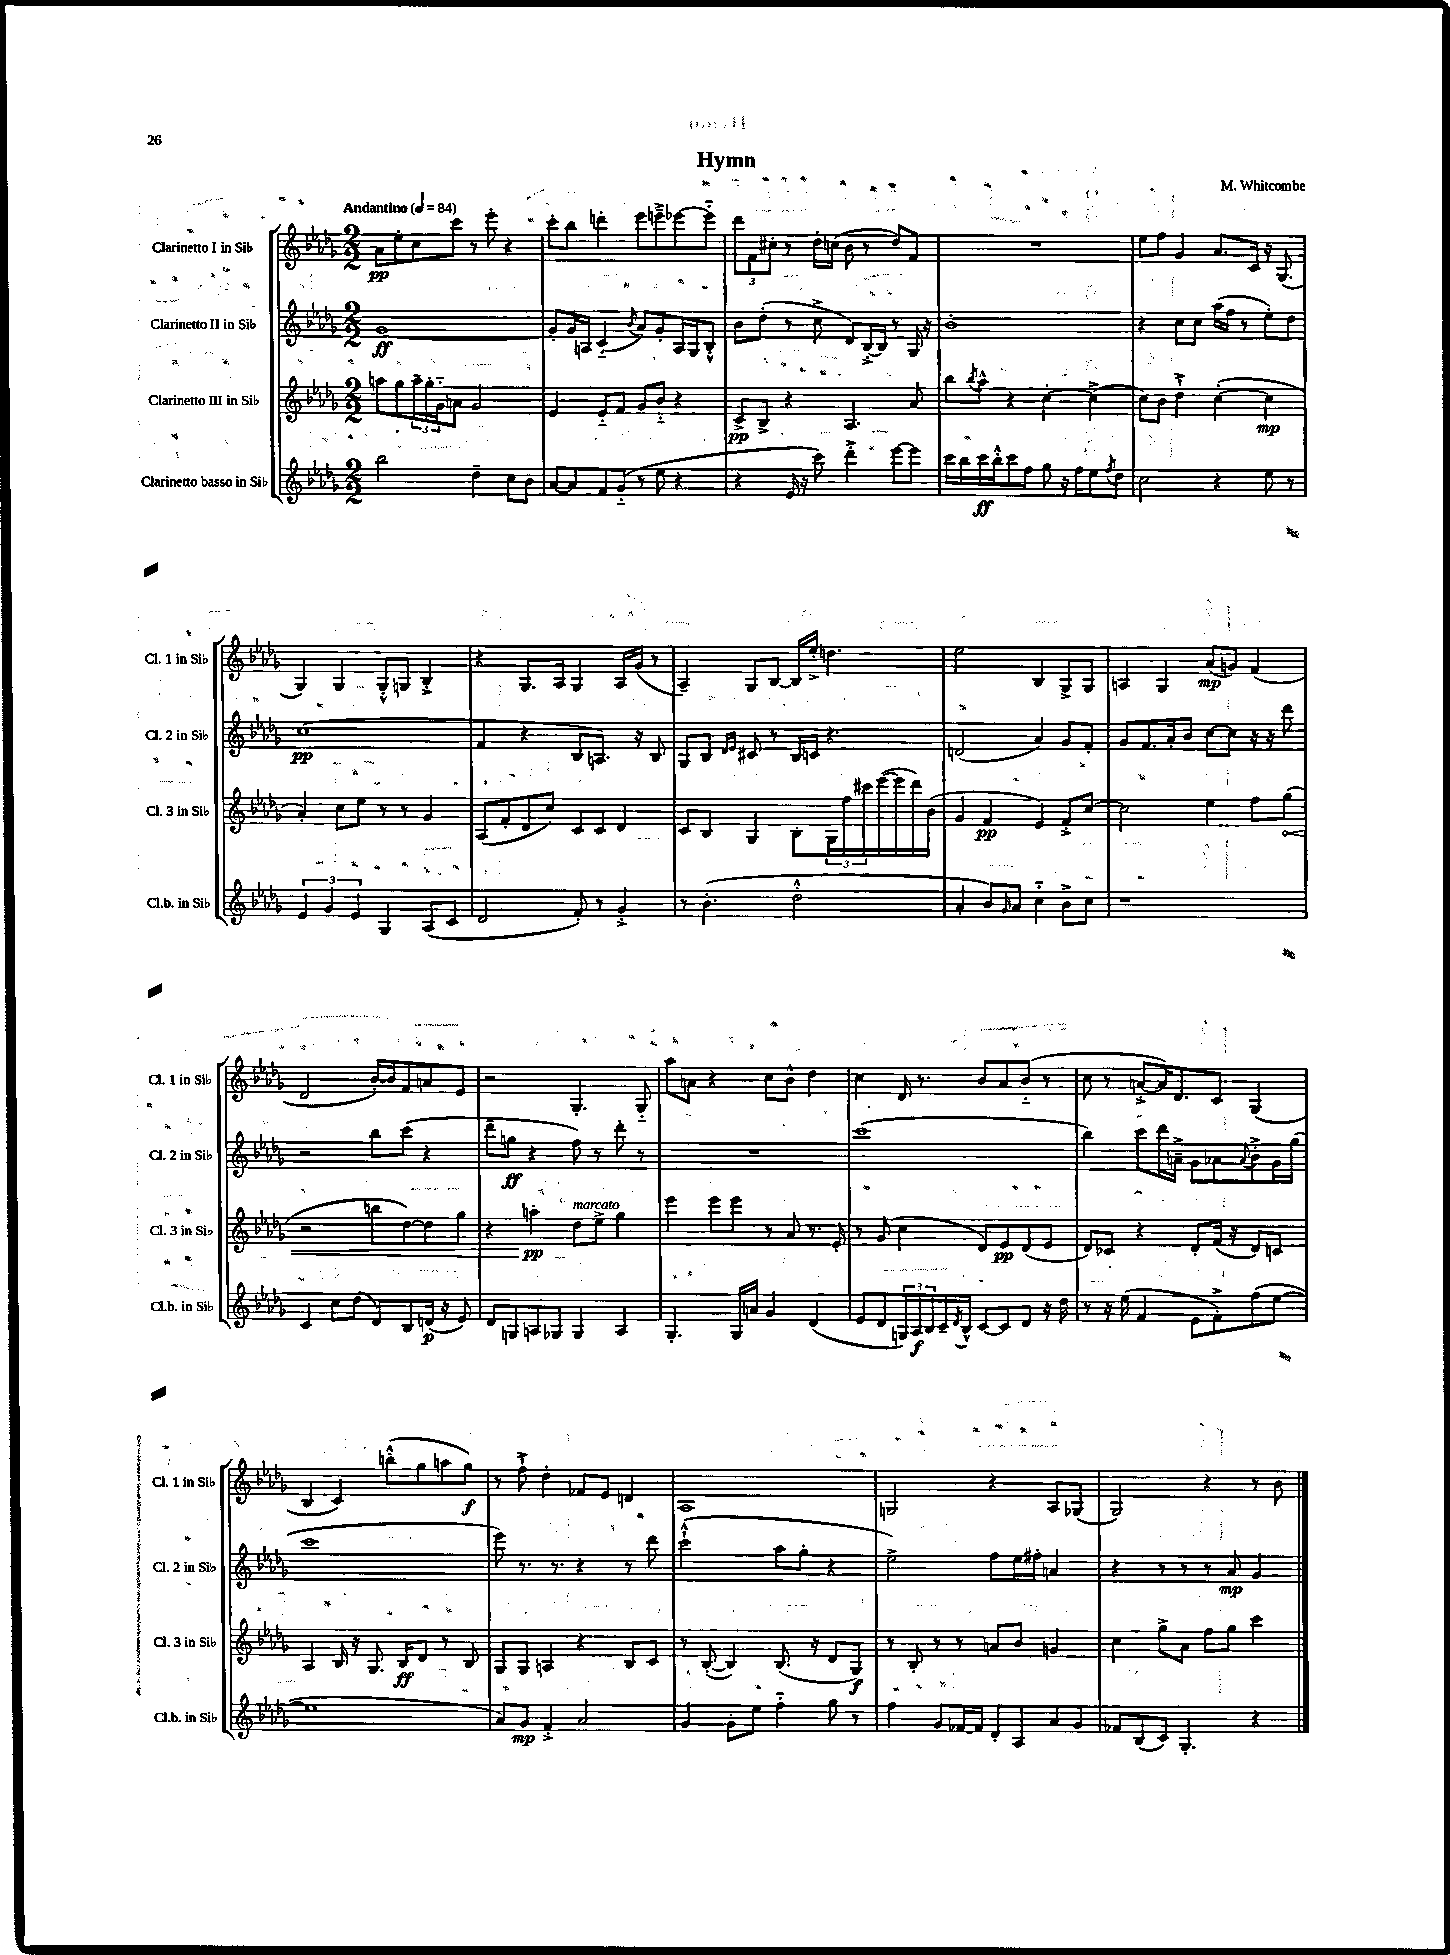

**kern	**kern	**kern	**kern
*staff4	*staff3	*staff2	*staff1
*clefG2	*clefG2	*clefG2	*clefG2
*k[b-e-a-d-g-]	*k[b-e-a-d-g-]	*k[b-e-a-d-g-]	*k[b-e-a-d-g-]
*M2/2	*M2/2	*M2/2	*M2/2
*MM84	*MM84	*MM84	*MM84
2bb-	8aa	[1g-	8a-
.	8gg-	.	8ee-'
.	24aa~	.	8cc
.	24gg-'	.	.
.	24g-'~	.	.
.	8a	.	8ccc
4dd-~	2g-	.	8r
.	.	.	8eee-'
8cc	.	.	4r
8b-	.	.	.
=	=	=	=
[8a-	4e-	8g-']	8ccc'
8a-]	.	16g-	8bb-
.	.	16A	.
8f	8e-'~	(4c'~	4ddd'
(8g-'~	8f	.	.
.	.	8qb-	.
8r	8g-	8a-)	8eee-
8ee-	8b-'~	8g-'	8eee~^
4r	4r	16A	[8eee-
.	.	16G-	.
.	.	8B-'^^	8eee-'~]
=	=	=	=
4r	8c^	8b-	12ddd-
.	.	.	12f
.	8B-^	(8dd-'	.
.	.	.	12cc#'
16e-	4r	8r	8r
16r	.	.	.
8ccc)	.	8cc^	16dd-'
.	.	.	(16cc
4ddd-'^	4.A-	8d-)	8b-
.	.	[16B-'^	8r
.	.	16B-]	.
[8eee-	.	8r	8dd-)
8eee-]	8a-	16G-	8f
.	.	16r	.
=	=	=	=
16ccc	8bb-	1b-'	1r
16bb-	.	.	.
.	8qbb-	.	.
16ccc	8aa-^^	.	.
16bb-'^^	.	.	.
8ccc	4r	.	.
8ff	.	.	.
8gg-	[4cc'	.	.
16r	.	.	.
16ff	.	.	.
8ee-	(4cc^]	.	.
8qff	.	.	.
8dd-	.	.	.
=	=	=	=
2cc	8cc)	4r	8ee-
.	8b-	.	8ff
.	4dd-`^	8cc	4g-
.	.	8cc	.
4r	([4cc'	(16aa-	8.a-
.	.	16ff	.
.	.	8r	.
.	.	.	16c
8ee-	4cc]	8ee-')	16r
.	.	.	(8.G-
8r	.	8dd-	.
=	=	=	=
6e-	4a-')	(1cc	4G-)
6g-	.	.	.
.	8cc	.	4G-
6e-	.	.	.
.	8ee-	.	.
4G-	8r	.	8G-'^^
.	8r	.	8G
(8A-	4g-	.	4B-'^
8c	.	.	.
=	=	=	=
2d-	(8A-	4f	4r
.	8f'	.	.
.	8d-	4r	8.G-
.	8cc)	.	.
.	.	.	16A-
8f')	8c	8B-	4G-
8r	8c	8.A)	.
4g-'^	4d-	.	16A-
.	.	16r	(16g-
.	.	8B-	8r
=	=	=	=
8r	8c	8G-	4A-~)
(4.b-'	8B-	8B-	.
.	.	16qqd-	.
.	.	16qqe-	.
.	4G-	8c#	8G-
.	.	8r	[8B-
2dd-'^^	8B-'	16B-	16B-]
.	.	16c	16ee-'^
.	24G-	4.r	4.dd
.	24ff	.	.
.	24ccc#	.	.
.	([16eee-	.	.
.	16eee-]	.	.
.	16ddd-)	.	.
.	(16b-	.	.
=	=	=	=
4a-'	4g-	(2d	2ee-
8b-)	4f	.	.
16qqg-	.	.	.
8a-	.	.	.
4cc'~	4e-)	4a-)	4B-
8b-^	8f'^	8g-	8G-^
8cc	[8cc	8f'	8G-
=	=	=	=
1r	2cc]	8g-	4A
.	.	8.f	.
.	.	.	4G-
.	.	16a-'	.
.	.	8b-	.
.	4ee-	[8cc	(8a-
.	.	8cc]	8g)
.	8ff	16r	(4f
.	.	16r	.
.	(8gg-	8ddd-	.
=	=	=	=
4c	2r	2r	2d-
8cc	.	.	.
(8dd-	.	.	.
8d-)	8bb	8bb-	[16b-')
.	.	.	16b-]
8B-	[8dd-)	(8ccc	8f
(16d	8dd-]	4r	8a
16r	.	.	.
8e-)	8gg-	.	8e-
=	=	=	=
8d-	4r	8ddd-~	2r
8G	.	8gg	.
8A	4aa'	4r	.
8G-	.	.	.
4G-	8dd-	8ff)	4.G-'
.	8ee-^	8r	.
4A	4gg-	8ddd-'	.
.	.	8r	8G-'~
=	=	=	=
4.G-'	4eee-	1r	8aa-
.	.	.	8a
.	8eee-	.	4r
16G-	8eee-	.	.
16a	.	.	.
4g-	8r	.	8cc
.	8a-	.	8b-^^
(4d-	8.r	.	4dd-
.	16e-'	.	.
=	=	=	=
8e-	8r	(1ccc	4cc
8d-	(8g-	.	.
24G)	4cc	.	16d-
24A-	.	.	.
.	.	.	8.r
24B-	.	.	.
16c~	.	.	.
8qd-	.	.	.
16B-^^	.	.	.
[8c	8d-)	.	8b-
8c]	8e-	.	8a-
8d-	(8d-	.	(8b-'~
16r	8e-	.	8r
16dd-	.	.	.
=	=	=	=
8r	8d-)	4bb-)	8cc
16r	8c-	.	8r
(16ee-	.	.	.
4f	4r	8ccc	[8a'^
.	.	16ddd-	16a])
.	.	16a~^	8.d-
8e-	8d-'	8g-	.
8f'^)	(16f	8a-	8c
.	16r	.	.
.	.	8qqa-	.
(8ff	8d-)	8b-'^	(4G-
[8ee-	8c	16g-	.
.	.	(16gg-	.
=	=	=	=
1ee-]	4A-	1ccc	4B-
.	16B-	.	4c)
.	16r	.	.
.	8.G-	.	.
.	.	.	(8bb'^^
.	16B-	.	.
.	8d-	.	8gg-
.	8r	.	8aa
.	8B-	.	8gg-)
=	=	=	=
8a-)	8G-	8eee-)	8r
8g-	8G-	8.r	8ff`^
4f'^	4A	.	4dd-'
.	.	8.r	.
2a-	4r	4r	8f-
.	.	.	8e-
.	8B-	8r	4d
.	8c	8ddd-	.
=	=	=	=
4g-	8r	(2ccc`^^	1A-
.	([8B-'	.	.
8g-'	4B-])	.	.
8ee-	.	.	.
4ff'~	(8.B-	8aa-	.
.	.	8gg-'	.
.	16r	.	.
8gg-	8d-	4r	.
8r	8G-)	.	.
=	=	=	=
4ff	8r	2ee-^)	2G
.	8B-'	.	.
8g-	8r	.	.
[16f-	8r	.	.
16f-]	.	.	.
8d-'	8a	8ff	4r
8A-	8b-	16ee-	.
.	.	16ff#'	.
8a-	4g	4a	8A-
8g-	.	.	(8G-
=	=	=	=
8f-	4cc	4r	2G-)
(8B-	.	.	.
8c)	8gg-^	8r	.
4.G-'	8a-	8r	.
.	8ff	8r	4r
.	8gg-	8a-	.
4r	4ccc	4g-	8r
.	.	.	8b-
==	==	==	==
*-	*-	*-	*-
